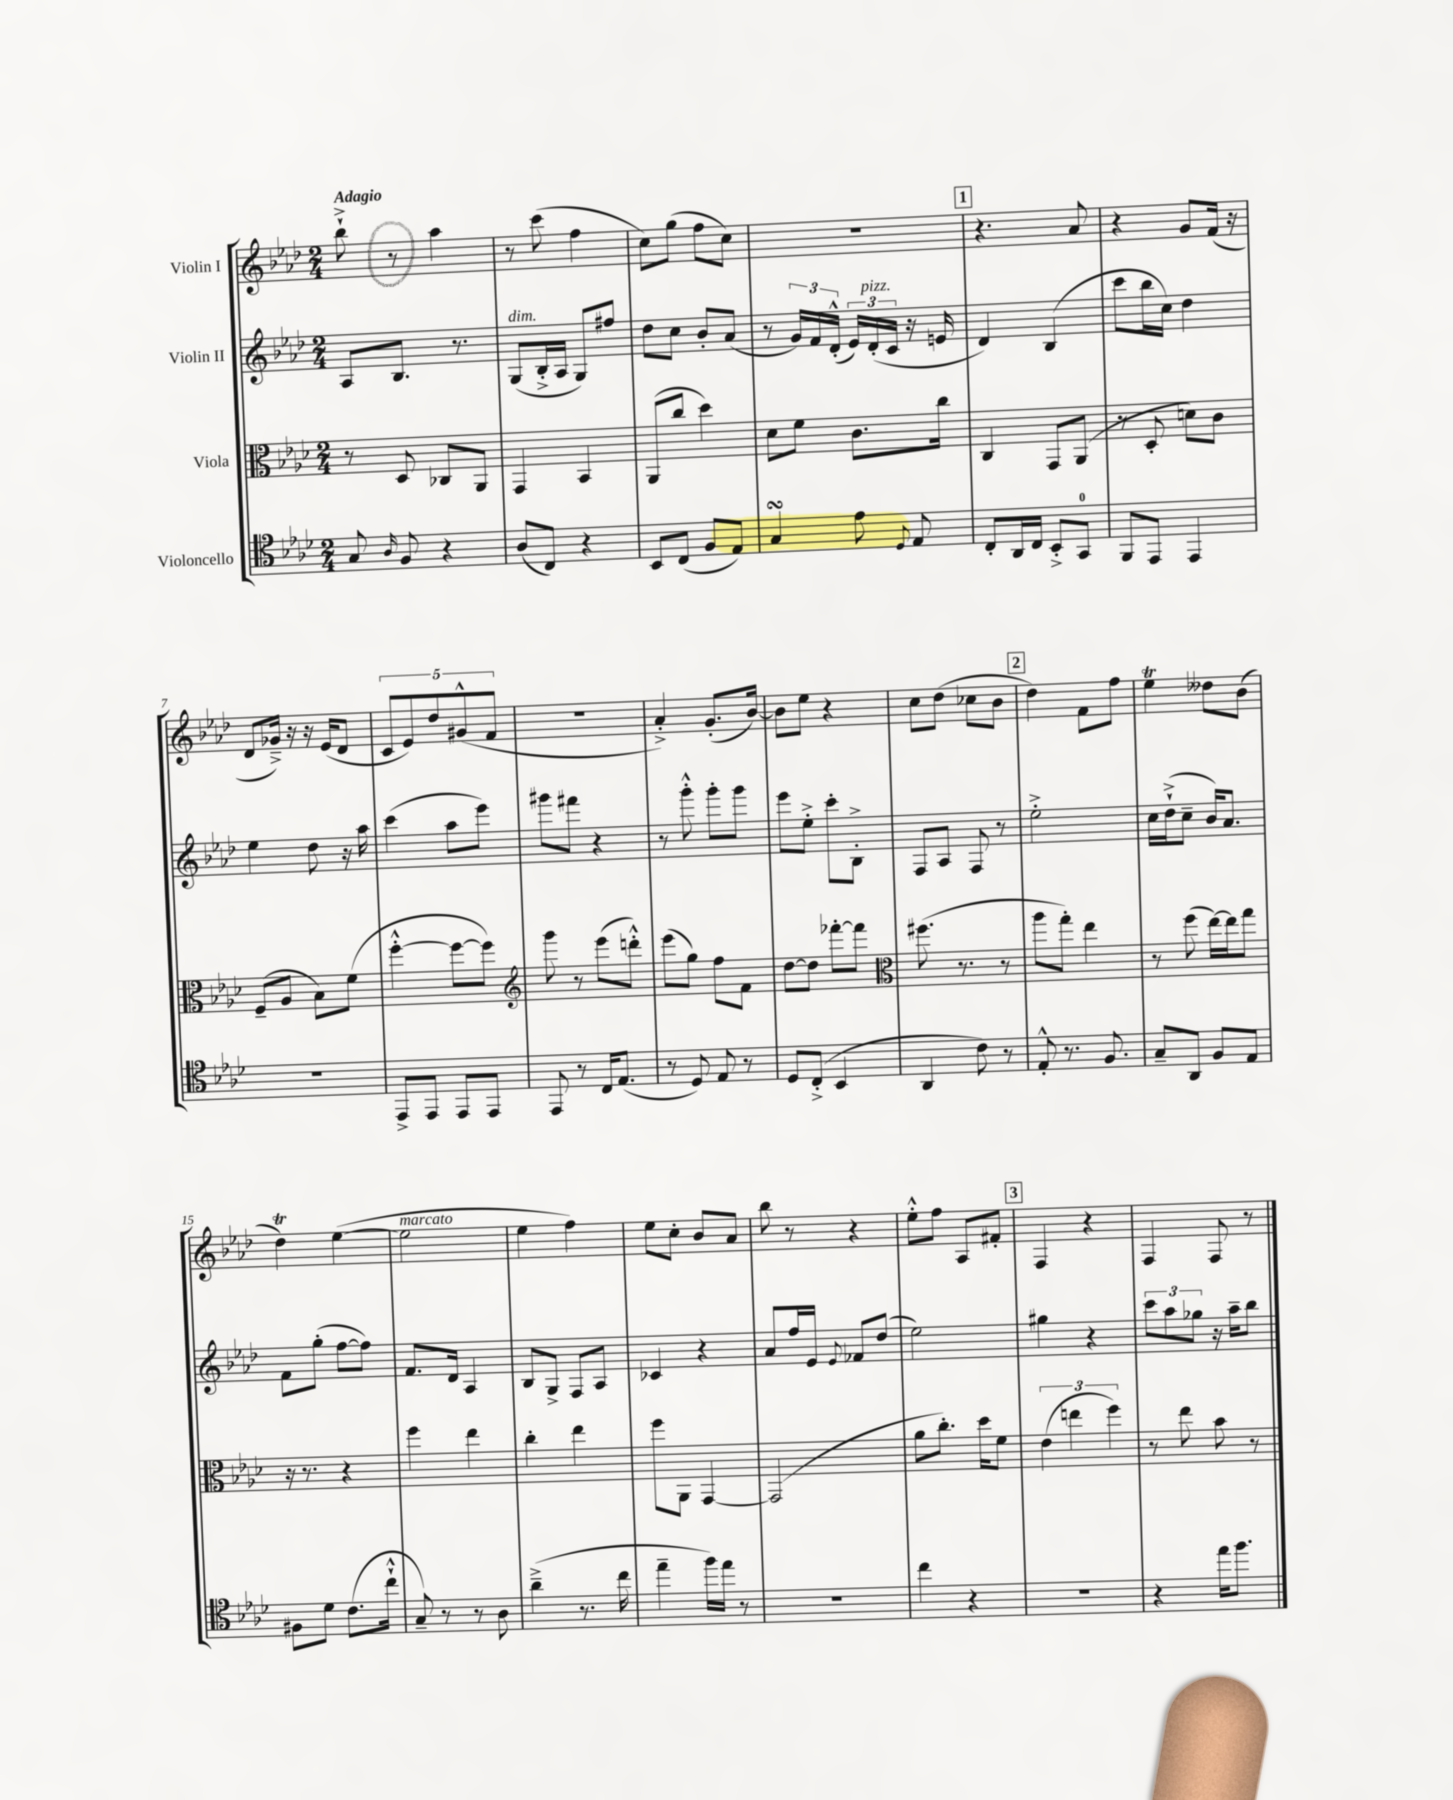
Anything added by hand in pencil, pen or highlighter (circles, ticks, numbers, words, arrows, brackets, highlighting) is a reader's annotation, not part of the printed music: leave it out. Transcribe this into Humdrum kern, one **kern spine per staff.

**kern	**kern	**kern	**kern
*staff4	*staff3	*staff2	*staff1
*clefC4	*clefC3	*clefG2	*clefG2
*k[b-e-a-d-]	*k[b-e-a-d-]	*k[b-e-a-d-]	*k[b-e-a-d-]
*M2/4	*M2/4	*M2/4	*M2/4
8G	8r	8A-	8bb-`^
16qqA-	.	.	.
8F	8D-	8.B-	8r
4r	8C-	.	4aa-
.	.	8.r	.
.	8AA-	.	.
=	=	=	=
(8A-	4GG	(8G	8r
8C)	.	16B-'^	(8ccc
.	.	16A-	.
4r	4BB-	8G)	4ff
.	.	8ff#	.
=	=	=	=
8BB-	(8AA-	8dd-	8cc)
(8C	8cc	8cc	(8gg
8F	4dd-)	8b-'	8ff
8E-)	.	(8a-	8cc)
=	=	=	=
4G	8d-	8r	2r
.	8f	24g)	.
.	.	24f	.
.	.	(24d-'^^	.
8e-	8.c	24e-)	.
.	.	(24d-'	.
.	.	24c	.
8qqD-	.	.	.
8E-	.	16r	.
.	16cc	16e	.
=	=	=	=
8C'	4C	4d-)	4.r
16AA-	.	.	.
16C	.	.	.
8BB-'^	8GG	(4B-	.
8GG	(8AA-	.	8a-
=	=	=	=
8FF	8r	8ccc	4r
8EE-	8D-'	16bb-	.
.	.	16cc)	.
4EE-	8d)	4dd-	8g
.	8c	.	(16f
.	.	.	16r
=	=	=	=
2r	(8F~	4ee-	8d-
.	8A-	.	16g-~^)
.	.	.	16r
.	8B-)	8dd-	16r
.	.	.	(16e-
.	(8f	16r	8d-
.	.	16aa-	.
=	=	=	=
8EE-^	[4ff'^^	(4ccc	10c
.	.	.	10e-)
8EE-	.	.	.
.	.	.	10dd-
8EE-	8ff_	8aa-	.
.	.	.	(10g#^^
8EE-	8ff])	8eee-)	.
.	.	.	10f
=	=	=	=
*	*clefG2	*	*
8EE-	8ggg	8ggg#	2r
8r	8r	8fff#	.
16C	(8eee-	4r	.
(8.E-	.	.	.
.	8ddd'^^)	.	.
=	=	=	=
8r	(8eee-	8r	4a-'^)
8D-)	8gg)	8ggg'^^	.
8E-	8ff	8ggg'	(8.g'
8r	8f	8ggg	.
.	.	.	[16b-)
=	=	=	=
8D-	[8dd-	8eee-	8b-]
(8C'^	8dd-]	8ee-'^	8ee-
4BB-	[8fff-'	8ccc'	4r
.	8fff-]	8B-'^	.
=	=	=	=
*	*clefC3	*	*
4AA-	(8.ff#	8F	8cc
.	.	8A-	(8dd-
.	8.r	.	.
8c)	.	8F	8cc-
8r	8r	8r	8b-
=	=	=	=
8E-'^^	8aa-	2ee-'^	4dd-)
8.r	8gg')	.	.
.	4ee-	.	8f
8.F	.	.	.
.	.	.	8ff
=	=	=	=
8G~	8r	16cc	4ee-
.	.	(16dd-`^	.
8AA-	(8ff	8cc~	.
8F	[16ee-)	16b-)	8dd--
.	16ee-]	8.a-	.
8E-	8gg	.	(8b-
=	=	=	=
8F#	16r	8f	4dd-)
.	8.r	.	.
8d-	.	(8gg'	.
(8.c	4r	[8ff	([4ee-
.	.	8ff])	.
16cc`^^	.	.	.
=	=	=	=
8G~)	4ff	8.f	2ee-]
8r	.	.	.
.	.	16d-	.
8r	4ee-	4A-	.
8A-	.	.	.
=	=	=	=
(4a-~^	4cc'	8B-	4ee-
.	.	8G^	.
8.r	4ee-	8F	4ff)
.	.	8A-	.
16cc	.	.	.
=	=	=	=
4ee-~	8ff	4c-	8ee-
.	8AA-	.	8cc'
16ff)	[4GG	4r	8b-
16ee-	.	.	.
8r	.	.	8a-
=	=	=	=
2r	(2GG]	8a-	8bb-
.	.	16ff	8r
.	.	16e-	.
.	.	8qqe-	.
.	.	8f-	4r
.	.	(8dd-	.
=	=	=	=
4cc	8a-	2ee-)	8ee-'^^
.	8.cc')	.	8ff
4r	.	.	8A-
.	16dd-	.	.
.	8f	.	8f#'
=	=	=	=
2r	(6e-	4gg#	4F
.	6ee	.	.
.	.	4r	4r
.	6ff)	.	.
=	=	=	=
4r	8r	12ccc	4F
.	.	12aa-	.
.	8ee-	.	.
.	.	12gg-	.
16ee-	8b-	16r	8F
8.ff	.	16aa-~	.
.	8r	8bb-	8r
==	==	==	==
*-	*-	*-	*-
